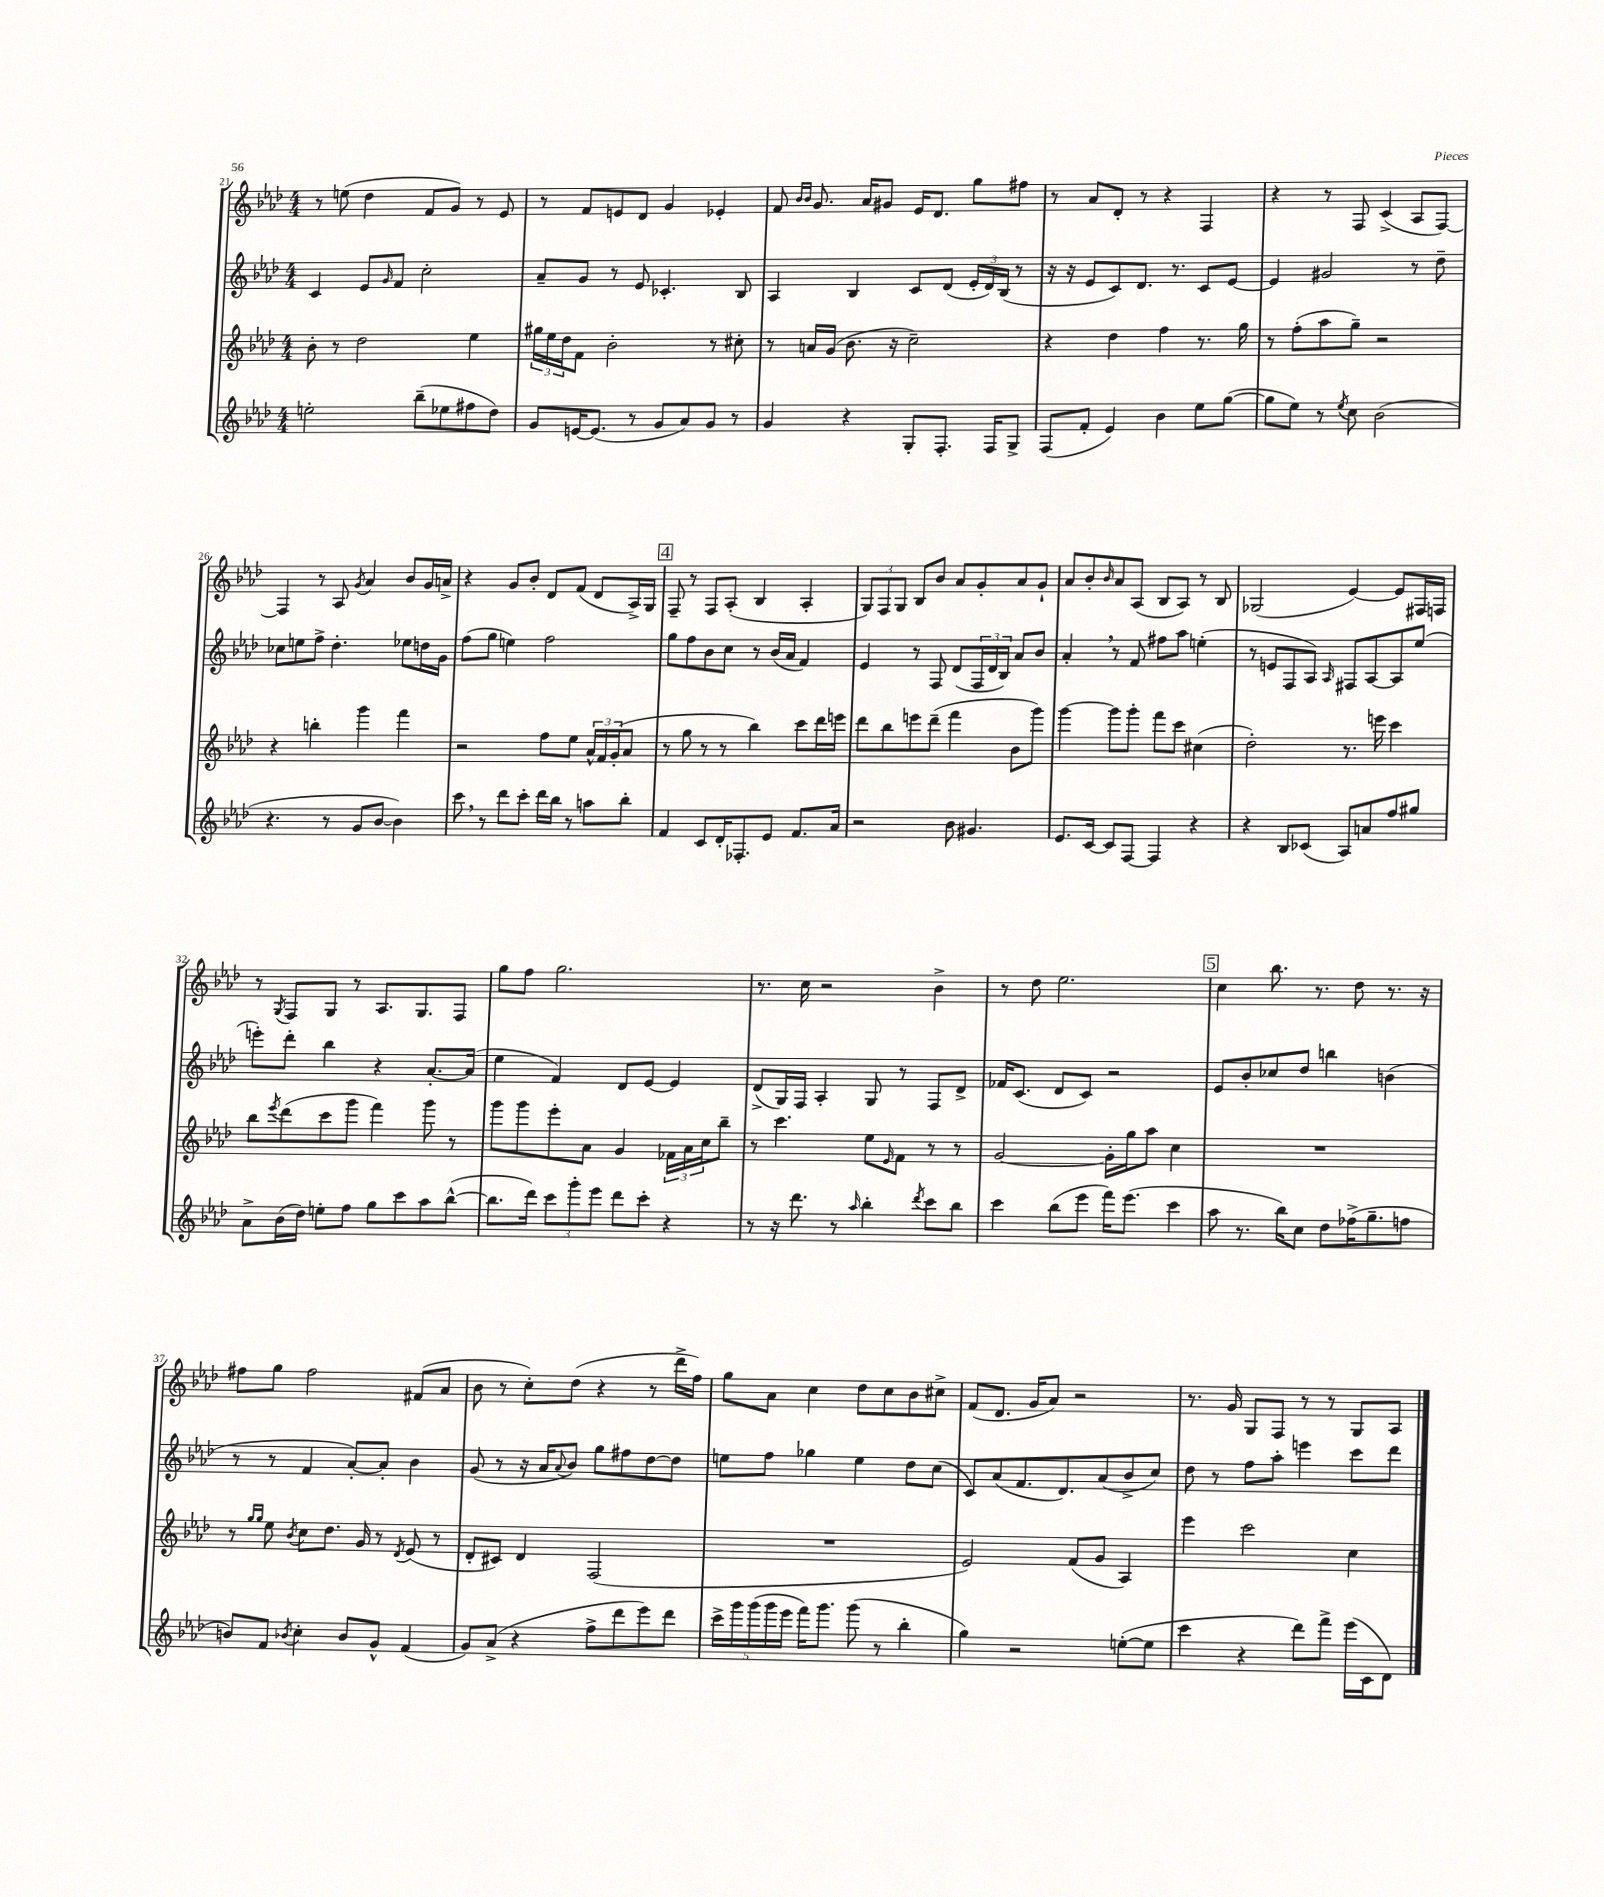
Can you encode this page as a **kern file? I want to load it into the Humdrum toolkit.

**kern	**kern	**kern	**kern
*staff4	*staff3	*staff2	*staff1
*clefG2	*clefG2	*clefG2	*clefG2
*k[b-e-a-d-]	*k[b-e-a-d-]	*k[b-e-a-d-]	*k[b-e-a-d-]
*M4/4	*M4/4	*M4/4	*M4/4
2ee'	8b-'	4c	8r
.	8r	.	(8ee
.	2dd-	8e-	4dd-
.	.	16qqg	.
.	.	8f	.
(8bb-~	.	2cc'	8f
8ee-	.	.	8g)
8ff#	4ee-	.	8r
8dd-)	.	.	8e-
=	=	=	=
8g	24gg#	8a-~	8r
.	24ee-	.	.
.	24dd-	.	.
[16e	8f	8g	8f
(8.e]	.	.	.
.	2b-'	8r	8e
8r	.	8e-	8d-
8g	.	4.c-'	4g
8a-)	.	.	.
8g	8r	.	4e-'
8r	8cc#'	8B-	.
=	=	=	=
4g	8r	4A-	8f
.	.	.	16qqb-
.	.	.	16qqb-
.	16a	.	8.g
.	(16g	.	.
4r	8.b-	4B-	.
.	.	.	16a-
.	.	.	8g#
.	16r	.	.
8G'	2cc~)	8c	16e-
.	.	.	8.d-
8.F'	.	(8d-	.
.	.	24e-'	8gg
.	.	24d-)	.
16F	.	.	.
.	.	(24B-	.
8G^	.	8r	8ff#
=	=	=	=
(8F	4r	16r	8r
.	.	16r	.
8f'	.	8e-	8a-
4e-)	4dd-	8c)	8d-'
.	.	8.d-	8r
4b-	4ff	.	4r
.	.	8.r	.
8ee-	8.r	8c	4F
([8gg	.	[8e-	.
.	16gg	.	.
=	=	=	=
8gg]	8r	4e-]	4r
8ee-)	(8ff'	.	.
8r	8aa-	2g#	8r
8qee-	.	.	.
8cc	8gg~)	.	8F
(2b-	2r	.	(4c^
.	.	8r	8A-
.	.	8dd-~	[8F)
=	=	=	=
4.r	4r	8cc-	4F]
.	.	8ee	.
.	4bb'	8ff^	8r
8r	.	4.dd-'	8A-
.	.	.	8qg
8g	4ggg	.	4a-
[8b-	.	.	.
4b-])	4fff	8ee-	8b-
.	.	16dd	16g
.	.	16g	16a^
=	=	=	=
8ccc	2r	(8ff	4r
8r	.	8gg	.
8ddd-	.	4ee)	8g
8ccc'	.	.	8b-'
16ddd-	8ff	2ff	8d-
16bb-	.	.	.
8r	8ee-	.	(8f
8aa	24a-^^	.	8d-
.	24f	.	.
.	(24g'	.	.
8bb-'	8a-	.	16A-^)
.	.	.	16G
=	=	=	=
4f	8r	8gg	8F~
.	8gg	8ff	8r
8c	8r	8b-	8F
16d-'	8r	8cc	(8A-'
8.F-'	.	.	.
.	4bb-)	8r	4B-
8e-	.	(16b-	.
.	.	16a-	.
8.f	8ccc	4f)	4A-'
.	16ddd-	.	.
16a-	16eee	.	.
=	=	=	=
2r	8ddd-	4e-	12G)
.	.	.	12F
.	8bb-	.	.
.	.	.	12G
.	8eee	8r	8B-
.	(8ddd-~	8F	8b-
8b-	4fff	(8d-	8a-
4.g#	.	24F	8g'
.	.	24d-	.
.	.	24B-)	.
.	8b-	8a-	8a-
.	8ggg)	8b-	8g`
=	=	=	=
8.e-	[4ggg	4a-'	8a-
.	.	.	8b-'
[16c	.	.	.
.	.	.	16qqb-
8c]	8ggg]	8r	8a-
[8F	8ggg'	8f	(8A-
4F]	8fff	8ff#	8B-
.	8ccc	8aa-	8A-)
4r	(4cc#	(4ee'	8r
.	.	.	8B-
=	=	=	=
4r	2dd-')	8r	(2G-
.	.	8e	.
8B-	.	8F	.
(8c-	.	8A-)	.
.	.	16qqA-	.
8A-)	8.r	8F#	[4e-)
8a	.	[8A-	.
.	16eee	.	.
8ff	4ccc	8A-]	8e-]
8gg#	.	(8ee-	16F#
.	.	.	16F
=	=	=	=
8a-^	8bb-	8eee')	8r
.	8qeee-	.	8qG
(16b-	(8ddd-	8ddd-'	8F
16dd-)	.	.	.
8ee'	8ccc	4bb-	8G
8ff	8ggg	.	8r
8gg	4fff)	4r	8.A-
8ccc	.	.	.
.	.	.	8.G
8aa-	8ggg	[8.a-'	.
([8bb-^^	8r	.	8F
.	.	(16a-]	.
=	=	=	=
8.bb-]	8ggg	4ee-	8gg
.	8ggg	.	8ff
16ddd-)	.	.	.
12ccc	8eee-'	4f)	2.gg
12ggg'	.	.	.
.	8a-	.	.
12eee-	.	.	.
8ddd-	4g	8d-	.
8ccc'	.	[8e-	.
4r	24f-	4e-]	.
.	24a-	.	.
.	24cc	.	.
.	8bb-~	.	.
=	=	=	=
8r	8r	(8d-^	8.r
16r	4.ccc	16G)	.
8.ddd-	.	16F	16cc
.	.	4A-'	2r
8r	.	.	.
16qqaa-	.	.	.
4bb-'	8ee-	8G	.
.	16qqe-	.	.
.	8f	8r	.
8qddd-	.	.	.
8ccc	8r	8F	4b-^
8bb-	8r	8d-^	.
=	=	=	=
4ccc	[2g	16f-	8r
.	.	(8.c	.
.	.	.	8dd-
(8bb-	.	8d-	2.ee-
8eee-	.	8c)	.
16fff)	16g']	2r	.
(8.eee-	16gg	.	.
.	8aa-	.	.
4ccc	4cc	.	.
=	=	=	=
8aa-	1r	8e-	4cc
8.r	.	8b-'	.
.	.	8cc-	8.bb-
16bb-)	.	.	.
8cc	.	8dd-	.
.	.	.	8.r
8dd-	.	4bb	.
(16ff-^	.	.	8dd-
8.gg~	.	.	.
.	.	(4b	8.r
8ff	.	.	.
.	.	.	16r
=	=	=	=
8b)	8r	8r	8ff#
.	16qqgg	.	.
.	16qqgg	.	.
8f	8ee-	8r	8gg
8qb-	8qb-	.	.
4cc'	8cc	4f	2ff#
.	8.dd-	.	.
8b-	.	[8a-')	.
.	16g	.	.
8g^^	8r	8a-']	.
.	8qd-	.	.
(4f	(8e-	4b-	(8f#
.	8r	.	8a-
=	=	=	=
8g)	8d-'	(8g	8b-
(8a-^	8c#)	8r	8r
4r	4d-	16r	8cc')
.	.	16a-	.
.	.	8qqa-	.
.	.	8b-)	(8dd-
8ff^	(2F	8gg	4r
8ddd-	.	8ff#	.
8eee-)	.	[8dd-	8r
8ddd-	.	8dd-]	16ddd-^
.	.	.	16ff)
=	=	=	=
20ccc^	1r	8ee	8gg
20ggg	.	.	.
(20ggg	.	.	.
.	.	8ff	8a-
20ggg	.	.	.
20eee-	.	.	.
16fff)	.	4gg-	4cc
8.ggg	.	.	.
(8ggg	.	4ee	8dd-
8r	.	.	8cc
4bb-'	.	8dd-	8b-
.	.	(8cc	8cc#^
=	=	=	=
4gg)	2e-)	8c)	(8f
.	.	(8a-	8.d-
2r	.	8.f	.
.	.	.	16g
.	.	.	8a-)
.	.	8.d-)	.
.	(8f	.	2r
.	8g	(8a-	.
([8ee'	4A-)	8b-^	.
8ee]	.	8cc)	.
=	=	=	=
4ccc	4eee-	8dd-	8.r
.	.	8r	.
.	.	.	16g
4r	2ccc	8ff	8G
.	.	8aa-'	8F
8ddd-)	.	4eee	8r
8fff^	.	.	8r
(16eee-	4cc	8ccc	8G
16c	.	.	.
8d-)	.	8ddd-	8A-
==	==	==	==
*-	*-	*-	*-
